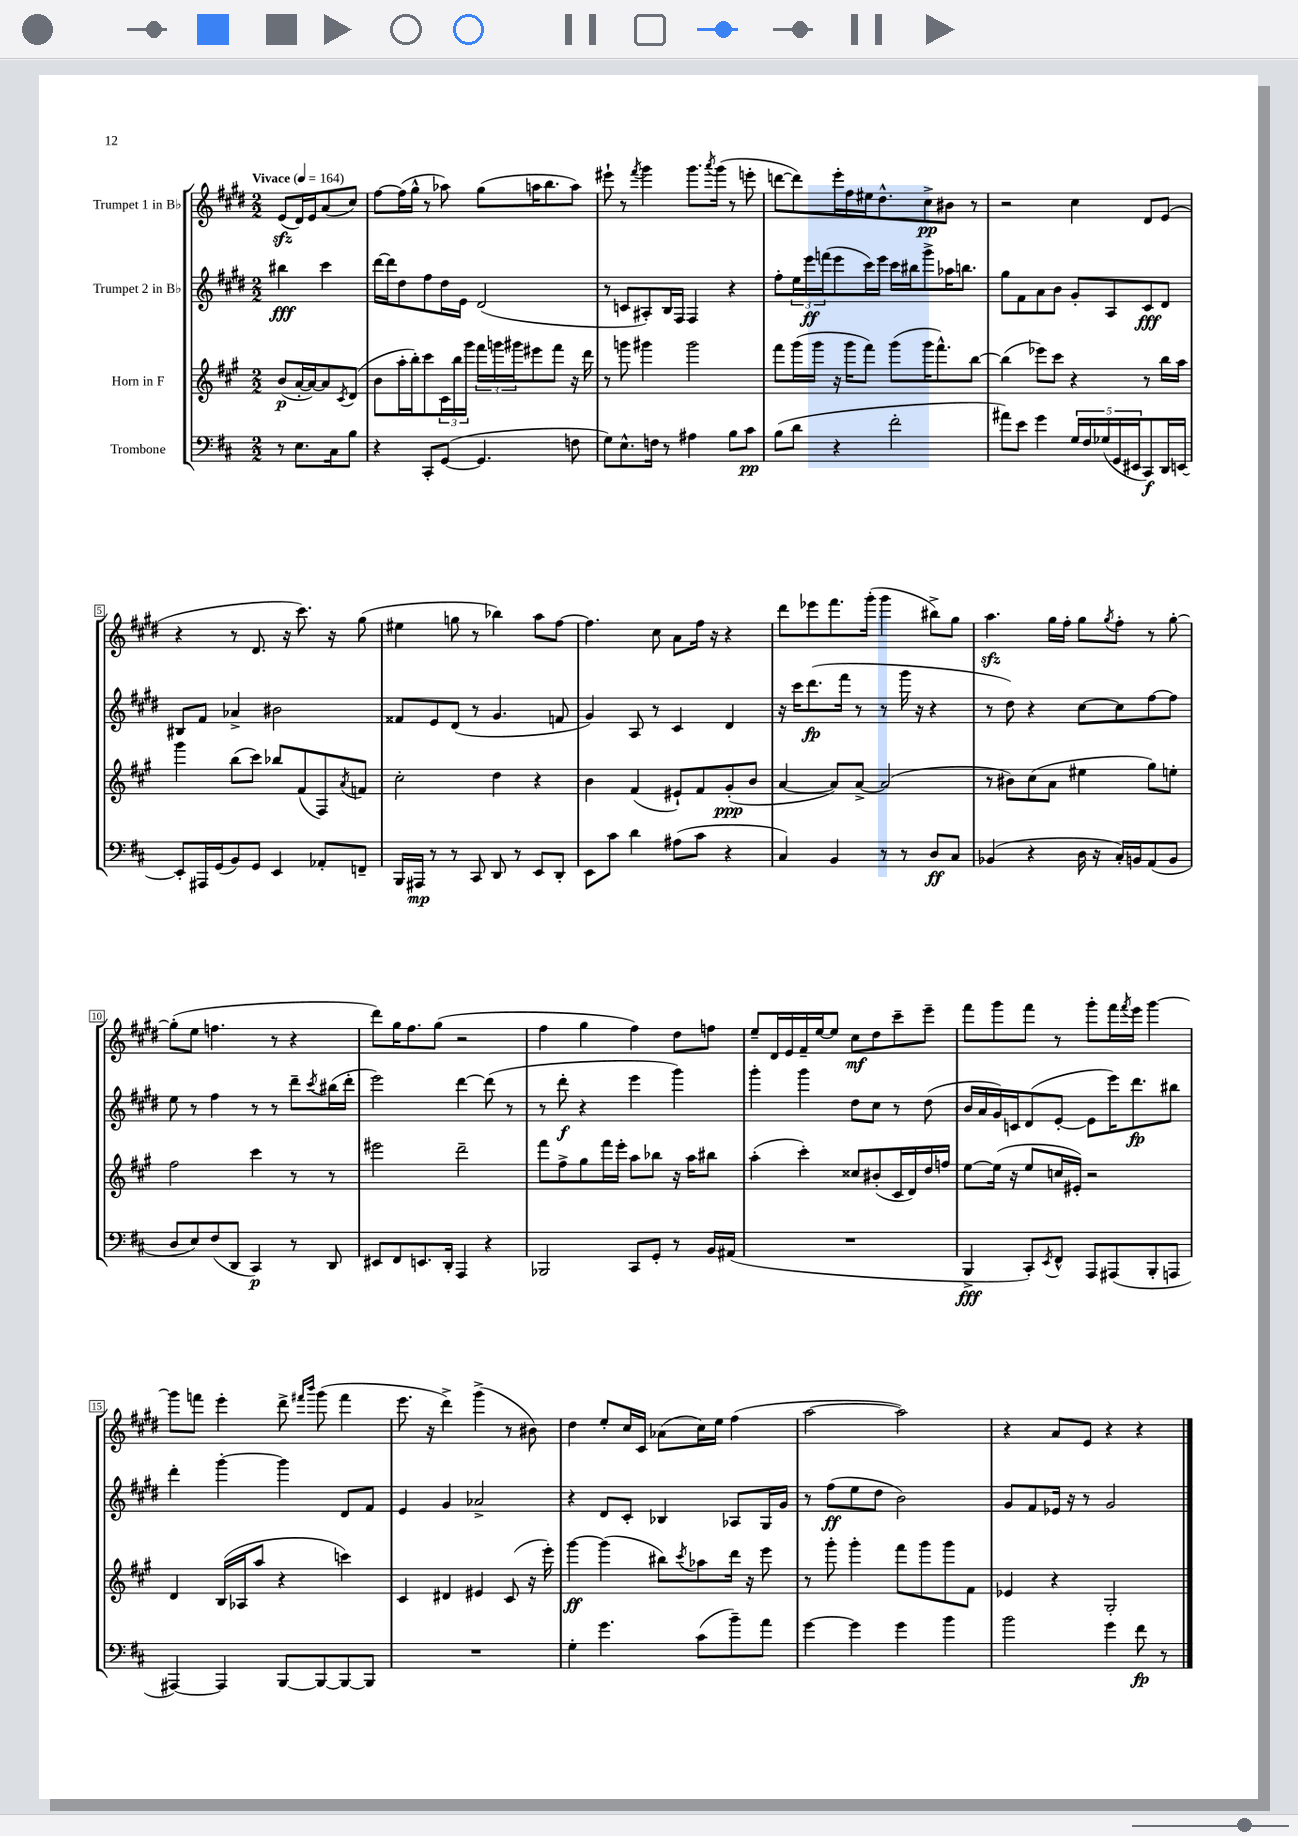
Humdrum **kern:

**kern	**dynam	**kern	**dynam	**kern	**dynam	**kern	**dynam
*part4	*part4	*part3	*part3	*part2	*part2	*part1	*part1
*staff4	*staff4	*staff3	*staff3	*staff2	*staff2	*staff1	*staff1
*I"Trombone	*	*I"Horn in F	*	*I"Trumpet 2 in B♭	*	*I"Trumpet 1 in B♭	*
*clefF4	*	*clefG2	*	*clefG2	*	*clefG2	*
*k[f#c#]	*	*k[f#c#g#]	*	*k[f#c#g#d#]	*	*k[f#c#g#d#]	*
*M2/2	*	*M2/2	*	*M2/2	*	*M2/2	*
*MM164	*	*MM164	*	*MM164	*	*MM164	*
=	=	=	=	=	=	=	=
!	!	!	!	!	!	!LO:TX:a:B:t=Vivace	!
8r	.	(8b/L	p	4bb#X\	fff	(8ezz/L	.
8.E\L	.	[16a'/L	.	.	.	16d#/L)	.
.	.	16a/J_)	.	.	.	16e/J	.
.	.	8a/]	.	4ccc#\	.	(8a/	.
16C#\k	.	.	.	.	.	.	.
.	.	8qc#/	.	.	.	.	.
8B\J	.	(8d/J	.	.	.	8cc#/J)	.
=1	=1	=1	=1	=1	=1	=1	=1
4r	.	8b\L	.	[16ddd#\LL	.	[8ff#\L	.
.	.	.	.	16ddd#\J]	.	.	.
.	.	16aa'\L	.	8dd#\	.	(16ff#\L]	.
.	.	16bb'\J)	.	.	.	16gg#^^\JJ	.
8CC#'/L	.	8ccc#\	.	8ff#\	.	8r	.
([8GG/J	.	24c#\L	.	16dd#\L	.	8aa-X\)	.
.	.	24bb\	.	.	.	.	.
.	.	.	.	16e\JJ	.	.	.
.	.	24ggg#\JJ	.	.	.	.	.
4.GG/]	.	24fff#\LL	.	(2d#/	.	(8gg#\L	.
.	.	24gggn\	.	.	.	.	.
.	.	24ggg#X\J	.	.	.	.	.
.	.	8eee#X\	.	.	.	16aan\K	.
.	.	.	.	.	.	8.bb\	.
.	.	8fff#\J	.	.	.	.	.
8Fn\	.	16r	.	.	.	8aa\J)	.
.	.	16ddd\	.	.	.	.	.
=2	=2	=2	=2	=2	=2	=2	=2
8G\L)	.	8r	.	8r	.	8eee#X`\	.
8.E^^\	.	8gggn\	.	8cn/L	.	8r	.
.	.	.	.	.	.	8qfff#/	.
.	.	4ggg#X\	.	8A#X'/)	.	4ggg#\	.
16Fn\Jk	.	.	.	.	.	.	.
8r	.	.	.	16B/L	.	.	.
.	.	.	.	16F#/JJ	.	.	.
4A#X\	.	2ggg#\	.	4F#/	.	8.ggg#\L	.
.	.	.	.	.	.	8qaaa/	.
.	.	.	.	.	.	(16ggg#\Jk	.
8B\L	.	.	.	4r	.	8r	.
8c#\J	pp	.	.	.	.	8eeen'\	.
=3	=3	=3	=3	=3	=3	=3	=3
(8B\L	.	8fff#\L	.	8ff#'\L	.	[8dddn\L	.
8d\J	.	(16ggg#\L	.	24ee\L	.	8ddd\])	.
.	.	.	.	24eee\	ff	.	.
.	.	16ggg#\JJ	.	.	.	.	.
.	.	.	.	(24fffn\J	.	.	.
4r	.	16r	.	8eee\	.	16eee'\L	.
.	.	16ggg#\KL	.	.	.	16ff#\	.
.	.	8fff#\J)	.	16ccc#\L)	.	16ee#X\J	.
.	.	.	.	16eee\JJ	.	8.dd#^^\	.
2f#'\	.	(8ggg#\L	.	16ccc#\LL	.	.	.
.	.	.	.	16bb#X\J	.	.	.
.	.	16ggg#\K	.	8ggg#^\	.	8cc#^\	pp
.	.	8.fff#^^\)	.	.	.	.	.
.	.	.	.	16aa-X\K	.	8b#X\J	.
.	.	.	.	8.bbn\J	.	.	.
.	.	[8bb\J	.	.	.	8r	.
=4	=4	=4	=4	=4	=4	=4	=4
8a#X\L)	.	(4bb\]	.	8gg#\L	.	2r	.
8e\J	.	.	.	8f#\	.	.	.
4g\	.	8eee-X\L)	.	8a\	.	.	.
.	.	8ccc#\J	.	8b\J	.	.	.
20G/LL	.	4r	.	8g#'/L	.	4cc#\	.
20F#/	.	.	.	.	.	.	.
(20G-X/	.	.	.	.	.	.	.
.	.	.	.	8A/	.	.	.
20GG/	.	.	.	.	.	.	.
20EE#X/J	.	.	.	.	.	.	.
8CC#/)	f	8r	.	8c#/	fff	8d#/L	.
16DD/L	.	16bb\LL	.	8d#/J	.	(8e/J	.
[16EEn/JJ	.	16aa\JJ	.	.	.	.	.
!!LO:LB:g=z
=5	=5	=5	=5	=5	=5	=5	=5
8EE'/L]	.	4ggg#\	.	8B#X/L	.	4r	.
16AAA#X/L	.	.	.	8f#/J	.	.	.
(16GG/J	.	.	.	.	.	.	.
8BB/)	.	(8bb\L	.	4a-X^/	.	8r	.
8GG/J	.	8ccc#\J)	.	.	.	8.d#/	.
4EE/	.	8bb-X/L	.	2b#X\	.	.	.
.	.	.	.	.	.	16r	.
.	.	(8f#/	.	.	.	8.ccc#\)	.
8AA-X'/L	.	8F#/)	.	.	.	.	.
.	.	.	.	.	.	16r	.
.	.	8qa/	.	.	.	.	.
8FFn~/J	.	8fn/J	.	.	.	(8gg#\	.
=6	=6	=6	=6	=6	=6	=6	=6
16BBB/LL	.	2cc#'\	.	8f##X/L	.	4ee#X\	.
16AAA#X/JJ	mp	.	.	.	.	.	.
8r	.	.	.	8e/	.	.	.
8r	.	.	.	(8d#/J	.	8ggn\	.
8CC#/	.	.	.	8r	.	8r	.
8DD/	.	4dd\	.	4.g#/	.	4bb-X\)	.
8r	.	.	.	.	.	.	.
8EE/L	.	4r	.	.	.	8aa\L	.
8DD'/J	.	.	.	8fn/	.	[8ff#\J	.
=7	=7	=7	=7	=7	=7	=7	=7
8EE\L	.	4b\	.	4g#/)	.	4.ff#\]	.
8c#\J	.	.	.	.	.	.	.
4d\	.	(4f#/	.	8A/	.	.	.
.	.	.	.	8r	.	8cc#\	.
(8A#X\L	.	8e#X`/L)	.	4c#/	.	8a\L	.
8c#\J	.	8f#/	.	.	.	16ff#\Jk	.
.	.	.	.	.	.	16r	.
4r	.	(8g#'/	ppp	4d#/	.	4r	.
.	.	8b/J	.	.	.	.	.
=8	=8	=8	=8	=8	=8	=8	=8
4C#/)	.	[4a/	.	16r	.	8ddd#\L	.
.	.	.	.	16ccc#\KL	.	.	.
.	.	.	.	(8.ddd#\	fp	8eee-X\	.
4BB/	.	8a/L])	.	.	.	8.fff#\	.
.	.	.	.	16fff#\Jk	.	.	.
.	.	[8a^/J	.	8r	.	.	.
.	.	.	.	.	.	(16ggg#'\Jk	.
8r	.	(2a/]	.	8r	.	4ggg#\	.
8r	.	.	.	16ggg#\	.	.	.
.	.	.	.	16r	.	.	.
8D/L	ff	.	.	4r	.	8bb#X^\L)	.
8C#/J	.	.	.	.	.	8gg#\J	.
=9	=9	=9	=9	=9	=9	=9	=9
(4BB-X/	.	8r	.	8r	.	4.aazz\	.
.	.	8b#X\L)	.	8dd#\)	.	.	.
4r	.	(8cc#\	.	4r	.	.	.
.	.	8a\J	.	.	.	16gg#\LL	.
.	.	.	.	.	.	16ff#'\JJ	.
16D\	.	4ee#X\	.	[8cc#\L	.	8gg#\L	.
16r	.	.	.	.	.	.	.
.	.	.	.	.	.	8qgg#/	.
16C#'/LL)	.	.	.	8cc#\]	.	8ff#'\J	.
16BBn/J	.	.	.	.	.	.	.
(8AA/	.	8gg#\L)	.	[8ff#\	.	8r	.
8BB/J	.	8een'\J	.	8ff#\J]	.	[8gg#'\	.
!!LO:LB:g=z
=10	=10	=10	=10	=10	=10	=10	=10
8D/L	.	2ff#\	.	8ee\	.	(8gg#'\L]	.
8E/)	.	.	.	8r	.	8ee\J	.
(8F#/	.	.	.	4ff#\	.	4.ffn\	.
8DD/J	.	.	.	.	.	.	.
4CC#/)	p	4ccc#\	.	8r	.	.	.
.	.	.	.	8r	.	8r	.
8r	.	8r	.	8ddd#~\L	.	4r	.
.	.	.	.	8qccc#/	.	.	.
8DD/	.	8r	.	(16bb#X\L	.	.	.
.	.	.	.	16ddd#'\JJ	.	.	.
=11	=11	=11	=11	=11	=11	=11	=11
8EE#X/L	.	2eee#X\	.	2eee\)	.	8ddd#\L)	.
8FF#/	.	.	.	.	.	16gg#\K	.
.	.	.	.	.	.	8.ff#\	.
8.EEn/	.	.	.	.	.	.	.
.	.	.	.	.	.	(8gg#\J	.
16DD'/Jk	.	.	.	.	.	.	.
4AAA/	.	2ddd~\	.	[4ddd#\	.	2r	.
4r	.	.	.	(8ddd#\]	.	.	.
.	.	.	.	8r	.	.	.
=12	=12	=12	=12	=12	=12	=12	=12
2BBB-X/	.	8fff#\L	.	8r	.	4ff#\	.
.	.	8ff#^\	.	8ddd#'\	f	.	.
.	.	8gg#\	.	4r	.	4gg#\	.
.	.	16fff#\L	.	.	.	.	.
.	.	16eee'\JJ	.	.	.	.	.
8CC#/L	.	8aa\L	.	4eee\	.	4ff#\)	.
8GG'/J	.	8bb-X\J	.	.	.	.	.
8r	.	16r	.	4ggg#\)	.	8dd#\L	.
.	.	16aa\KL	.	.	.	.	.
16BB/LL	.	8bb#X\J	.	.	.	8ffn\J	.
(16AA#X/JJ	.	.	.	.	.	.	.
=13	=13	=13	=13	=13	=13	=13	=13
1r	.	(4aa'\	.	4ggg#'\	.	8ee~/L	.
.	.	.	.	.	.	16d#/L	.
.	.	.	.	.	.	16e/	.
.	.	4ccc#'\)	.	4ggg#\	.	16f#~/	.
.	.	.	.	.	.	[16ee/J	.
.	.	.	.	.	.	8ee/J]	.
.	.	8cc##X/L	.	8dd#\L	.	8cc#\L	mf
.	.	(8b#X'/	.	8cc#\J	.	8dd#\	.
.	.	16c#/L	.	8r	.	8ccc#~\	.
.	.	16d/)	.	.	.	.	.
.	.	16dd/	.	(8dd#\	.	8eee~\J	.
.	.	16ffn/JJ	.	.	.	.	.
=14	=14	=14	=14	=14	=14	=14	=14
4BBB^/	fff	[8ee\L	.	16b/LL	.	8fff#\L	.
.	.	.	.	16a/	.	.	.
.	.	(16ee\Jk]	.	16g#/)	.	8ggg#\	.
.	.	16r	.	16cn/J	.	.	.
8CC#'/L)	.	8ee/L	.	(8d#/	.	8fff#\J	.
8qEE/	.	.	.	.	.	.	.
8FF#^^/J	.	16ccn/L	.	[8e'/J	.	8r	.
.	.	16e#X'/JJ)	.	.	.	.	.
8AAA/L	.	2r	.	8e\L]	.	8ggg#'\L	.
(8AAA#X/	.	.	.	16eee\K)	.	16fff#\L	.
.	.	.	.	.	.	8qfff#/	.
.	.	.	.	8.ddd#\	fp	16eee\JJ	.
8BBB'/	.	.	.	.	.	[4ggg#\	.
8AAAn/J	.	.	.	8bb#X\J	.	.	.
!!LO:LB:g=z
=15	=15	=15	=15	=15	=15	=15	=15
[4AAA#X/)	.	4d/	.	4ddd#'\	.	8ggg#\L]	.
.	.	.	.	.	.	8fffn\J	.
4AAA#/]	.	(16B/LL	.	[4ggg#'\	.	4eee'\	.
.	.	16A-X/J	.	.	.	.	.
.	.	8aa/J	.	.	.	.	.
[8BBB/L	.	4r	.	4ggg#\]	.	8ddd#^\	.
.	.	.	.	.	.	16qqfff#X/LL	.
.	.	.	.	.	.	16qqbbb/JJ	.
8BBB/_	.	.	.	.	.	(8ggg#\	.
8BBB/_	.	4cccn\)	.	8d#/L	.	4fff#\	.
8BBB/J]	.	.	.	8f#/J	.	.	.
=16	=16	=16	=16	=16	=16	=16	=16
1r	.	4c#/	.	4e/	.	8.eee\	.
.	.	.	.	.	.	16r	.
.	.	4d#X/	.	4g#/	.	4ddd#^\)	.
.	.	4e#X/	.	2a-X^/	.	(4ggg#^\	.
.	.	(8c#/	.	.	.	8r	.
.	.	16r	.	.	.	8b#X\)	.
.	.	16eee'\)	.	.	.	.	.
=17	=17	=17	=17	=17	=17	=17	=17
4G'\	.	[4ggg#\	ff	4r	.	4dd#\	.
4.g\	.	(4ggg#\]	.	8d#/L	.	8ee'/L	.
.	.	.	.	8c#'/J	.	16cc#/L	.
.	.	.	.	.	.	16c#/JJ	.
.	.	8bb#X\L)	.	4B-X/	.	(8a-X\L	.
.	.	8qccc#/	.	.	.	.	.
(8c#\L	.	8aa-X\	.	.	.	16cc#\L)	.
.	.	.	.	.	.	16ee\JJ	.
8b~\)	.	16ddd\Jk	.	8A-X/L	.	(4ff#\	.
.	.	16r	.	.	.	.	.
8a\J	.	8eee\	.	16G#/L	.	.	.
.	.	.	.	16g#/JJ	.	.	.
=18	=18	=18	=18	=18	=18	=18	=18
[4g\	.	8r	.	8r	.	[2aa\	.
.	.	8ggg#'\	.	(8ff#\L	ff	.	.
4g\]	.	4ggg#'\	.	8ee\	.	.	.
.	.	.	.	8dd#\J	.	.	.
4g\	.	8fff#\L	.	2b\)	.	2aa\])	.
.	.	8ggg#\	.	.	.	.	.
4b\	.	8ggg#\	.	.	.	.	.
.	.	8f#\J	.	.	.	.	.
=19	=19	=19	=19	=19	=19	=19	=19
2b\	.	4e-X/	.	8g#/L	.	4r	.
.	.	.	.	8f#/	.	.	.
.	.	4r	.	16e-X/Jk	.	8a/L	.
.	.	.	.	16r	.	.	.
.	.	.	.	8r	.	8e/J	.
4g\	.	2G#'/	.	2g#/	.	4r	.
8f#\	fp	.	.	.	.	4r	.
8r	.	.	.	.	.	.	.
==	==	==	==	==	==	==	==
*-	*-	*-	*-	*-	*-	*-	*-
